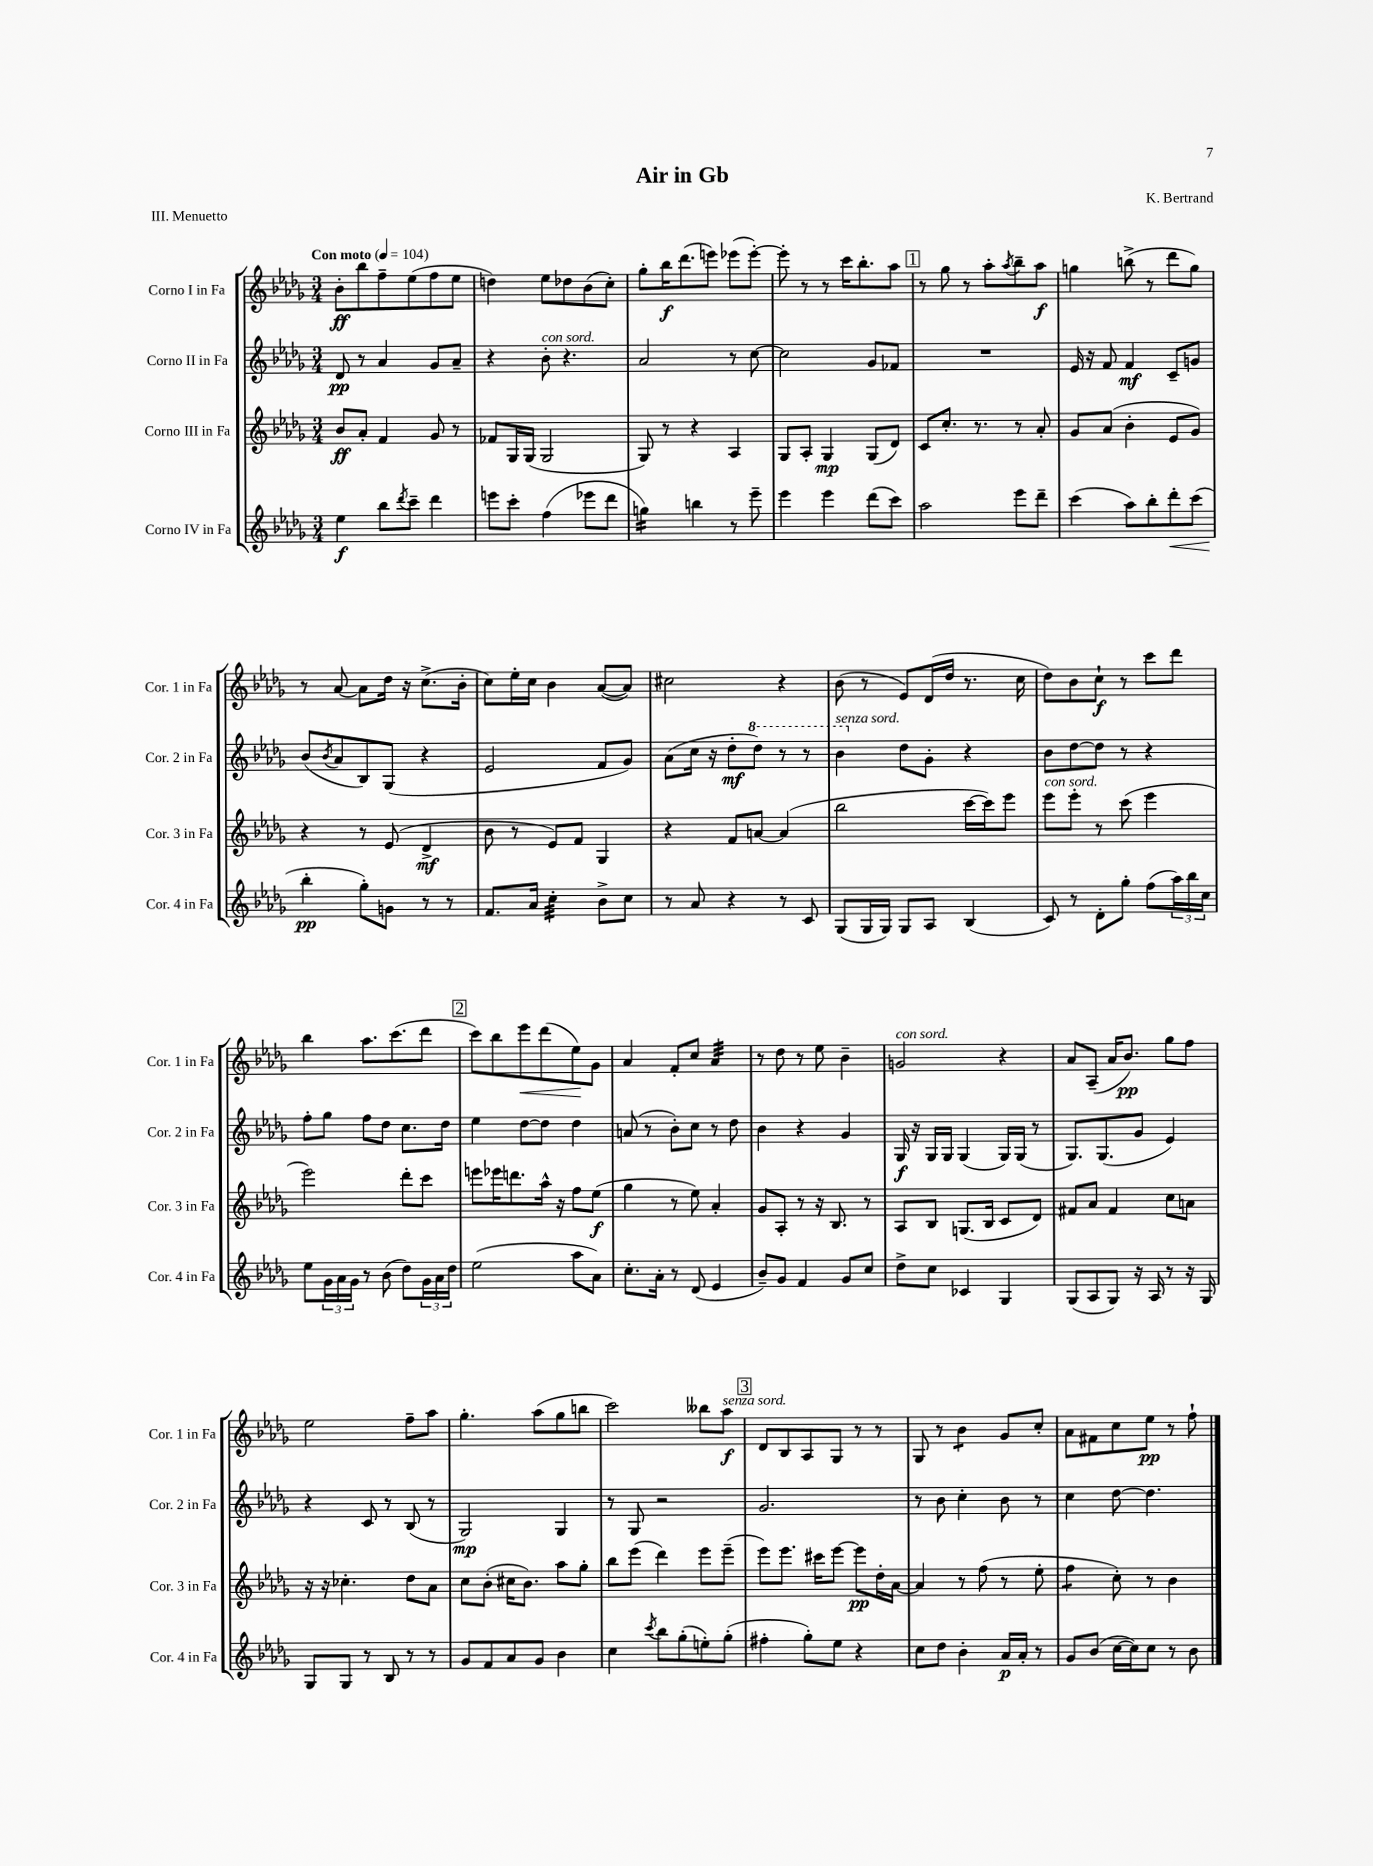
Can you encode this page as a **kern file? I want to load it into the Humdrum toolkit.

**kern	**kern	**kern	**kern
*staff4	*staff3	*staff2	*staff1
*clefG2	*clefG2	*clefG2	*clefG2
*k[b-e-a-d-g-]	*k[b-e-a-d-g-]	*k[b-e-a-d-g-]	*k[b-e-a-d-g-]
*M3/4	*M3/4	*M3/4	*M3/4
*MM104	*MM104	*MM104	*MM104
4ee-\	8b-/L	8d-/	8b-'\L
.	8a-'/J	8r	8bb-\
8bb-\L	4f/	4a-/	8ff~\
8qddd-/	.	.	.
8ccc~\J	.	.	(8ee-\
4ddd-\	8g-/	8g-/L	8ff\
.	8r	8a-~/J	8ee-\J
=	=	=	=
8eee\L	8f-/L	4r	4dd\)
8ccc'\J	16G-/L	.	.
.	(16G-/JJ	.	.
(4ff\	2G-/	8b-'\	8ee-\L
.	.	4.r	8dd-\
8eee-\L	.	.	(8b-\
8ddd-\J	.	.	8cc'\J)
=	=	=	=
4gg\)	8G-/)	2a-/	8gg-'\L
.	8r	.	16bb-\K
.	.	.	(8.ddd-\
4bb\	4r	.	.
.	.	.	8eee\J)
8r	4A-/	8r	(8eee-\L
8eee-~\	.	[8cc\	[8eee-'\J)
=	=	=	=
4eee-\	8G-/L	2cc\]	8eee-'\]
.	8A-'/J	.	8r
4eee-\	4G-/	.	8r
.	.	.	16ccc\LK
.	.	.	8.bb-'\
(8ddd-\L	(8G-/L	8g-/L	.
8ccc\J)	8d-/J)	8f-/J	8aa-\J
=	=	=	=
2aa-\	8c/L	2.r	8r
.	8.cc'/J	.	8gg-\
.	.	.	8r
.	8.r	.	.
.	.	.	8aa-'\L
.	.	.	8qaa-/
8eee-\L	8r	.	8bb-~\
8ddd-~\J	8a-'/	.	8aa-\J
=	=	=	=
(4ccc\	8g-/L	16e-/	4gg\
.	.	16r	.
.	(8a-/J	8f/	.
8aa-\L)	4b-'\	4f/	(8bb^\
8bb-'\	.	.	8r
8ddd-'\	8e-/L	8c~/L	8ddd-\L
(8ccc\J	8g-/J)	8g/J	8gg\J)
=	=	=	=
4bb-'\	4r	(8b-/L	8r
.	.	8qb-/	.
.	.	8a-/	[8a-/
8gg-'\L)	8r	8B-/)	8a-\]L
8g\J	(8e-/	(8G-/J	16dd-\Jk
.	.	.	16r
8r	4d-^/	4r	(8.cc^\L
8r	.	.	.
.	.	.	16b-'\Jk
=	=	=	=
8.f/L	8b-\	2e-/	8cc\L)
.	8r	.	16ee-'\L
16a-/Jk	.	.	16cc\JJ
4cc'\	8e-/L)	.	4b-\
.	8f/J	.	.
8b-^\L	4G-/	8f/L	([8a-/L
8cc\J	.	8g-/J)	8a-/]J)
=	=	=	=
8r	4r	(8a-\L	2cc#\
8a-/	.	16cc\Jk	.
.	.	16r	.
4r	8f/L	8dd-'\L	.
.	[8a/J	8ddd-\J)	.
8r	(4a/]	8r	4r
8c/	.	8r	.
=	=	=	=
(8G-/L	2bb-\	4bb-\	(8b-\
16G-/L	.	.	8r
16G-/JJ)	.	.	.
8G-/L	.	8dd-\L	8e-/L)
8A-/J	.	8g-'\J	(16d-/L
.	.	.	16dd-/JJ
(4B-/	[16ccc\LL	4r	8.r
.	16ccc\]J)	.	.
.	8eee-\J	.	.
.	.	.	16cc\
=	=	=	=
8c/)	8eee-\L	8b-\L	8dd-\L)
8r	8eee-'\J	[8dd-\	8b-\
8d-'\L	8r	8dd-\]J	8cc`\J
8gg-'\J	(8ccc\	8r	8r
(8ff\L	4eee-\	4r	8ccc\L
24aa-\L)	.	.	8ddd-\J
24bb-\	.	.	.
24cc\JJ	.	.	.
=	=	=	=
8ee-\L	2eee-\)	8ff'\L	4bb-\
24g-\L	.	8gg-\J	.
24a-\	.	.	.
24g-\JJ	.	.	.
8r	.	8ff\L	8.aa-\L
(8b-\	.	8dd-\J	.
.	.	.	(8.ccc\
8dd-\L)	8ddd-'\L	8.cc\L	.
24g-\L	8ccc\J	.	8ddd-\J
24a-\	.	.	.
.	.	16dd-\Jk	.
24dd-\JJ	.	.	.
=	=	=	=
(2ee-\	8eee\L	4ee-\	8ccc\L)
.	16eee-\K	.	8bb-\
.	8.ddd\	.	.
.	.	[8dd-\L	8eee-\
.	16aa-^^\Jk	8dd-\]J	(8ddd-\
.	16r	.	.
8aa-\L	8ff\L	4dd-\	8ee-\)
8a-\J)	(8ee-\J	.	8g-\J
=	=	=	=
8.cc'\L	4gg-\	(8a/	4a-/
.	.	8r	.
16a-'\Jk	.	.	.
8r	8r	8b-'\L)	8f'/L
(8d-/	8ee-\)	8cc\J	8cc/J
4e-/	4a-'/	8r	4a-/
.	.	8dd-\	.
=	=	=	=
8b-~/L)	8g-/L	4b-\	8r
8g-/J	8A-'/J	.	8dd-\
4f/	8r	4r	8r
.	16r	.	8ee-\
.	8.B-/	.	.
8g-/L	.	4g-/	4b-~\
8cc/J	8r	.	.
=	=	=	=
8dd-^\L	8A-/L	16G-/	2g/
.	.	16r	.
8cc\J	8B-/J	16G-/LL	.
.	.	16G-/JJ	.
4c-/	(8.G/L	(4G-/	.
.	16B-/Jk	.	.
4G-/	8c/L	16G-/LL)	4r
.	.	(16G-/JJ	.
.	8d-/J)	8r	.
=	=	=	=
(8G-/L	8f#/L	8.G-/L)	8a-/L
8A-/	8a-/J	.	(8A-~/J
.	.	(8.G-/	.
8G-/J)	4f#/	.	16a-/LK
.	.	.	8.b-/J)
16r	.	8g-/J	.
16A-/	.	.	.
8r	8cc\L	4e-/)	8gg-\L
16r	8a\J	.	8ff\J
16G-/	.	.	.
=	=	=	=
8G-/L	16r	4r	2ee-\
.	16r	.	.
8G-/J	4.cc-'\	.	.
8r	.	8c/	.
8B-/	.	8r	.
8r	8dd-\L	(8B-/	8ff~\L
8r	8a-\J	8r	8aa-\J
=	=	=	=
8g-/L	8cc\L	2G-/)	4.gg-'\
8f/	(8b-'\J	.	.
8a-/	16cc#\LK	.	.
.	8.b-\J)	.	.
8g-/J	.	.	(8aa-\L
4b-\	8aa-\L	4G-/	8gg-\
.	8gg-'\J	.	8bb\J
=	=	=	=
4cc\	8bb-\L	8r	2ccc\)
.	(8eee-\J	8G-/	.
8qccc/	.	.	.
8bb-\L	4ddd-\)	2r	.
(8gg-'\	.	.	.
8ee'\)	8eee-\L	.	8bb--\L
(8gg-'\J	(8eee-~\J	.	8aa-\J
=	=	=	=
4ff#'\	8eee-\L)	2.g-/	8d-/L
.	8.eee-\J	.	8B-/
8gg-'\L)	.	.	8A-/
.	16ccc#\LK	.	.
8ee-\J	[8eee-\J	.	8G-/J
4r	8eee-\]L	.	8r
.	16dd-'\L	.	8r
.	[16a-\JJ	.	.
=	=	=	=
8cc\L	4a-/]	8r	8G-/
8dd-\J	.	8b-\	8r
4b-'\	8r	4cc'\	4b-\
.	(8ff\	.	.
16a-/LL	8r	8b-\	8g-/L
16a-'/JJ	.	.	.
8r	8ee-'\	8r	8cc'/J
=	=	=	=
8g-/L	4ff\	4cc\	8a-\L
(8b-/J	.	.	8f#\
[16cc\LL	8cc'\)	[8dd-\	8cc\
16cc\]J)	.	.	.
8cc\J	8r	4.dd-\]	8ee-\J
8r	4b-\	.	8r
8b-\	.	.	8ff`\
==	==	==	==
*-	*-	*-	*-
